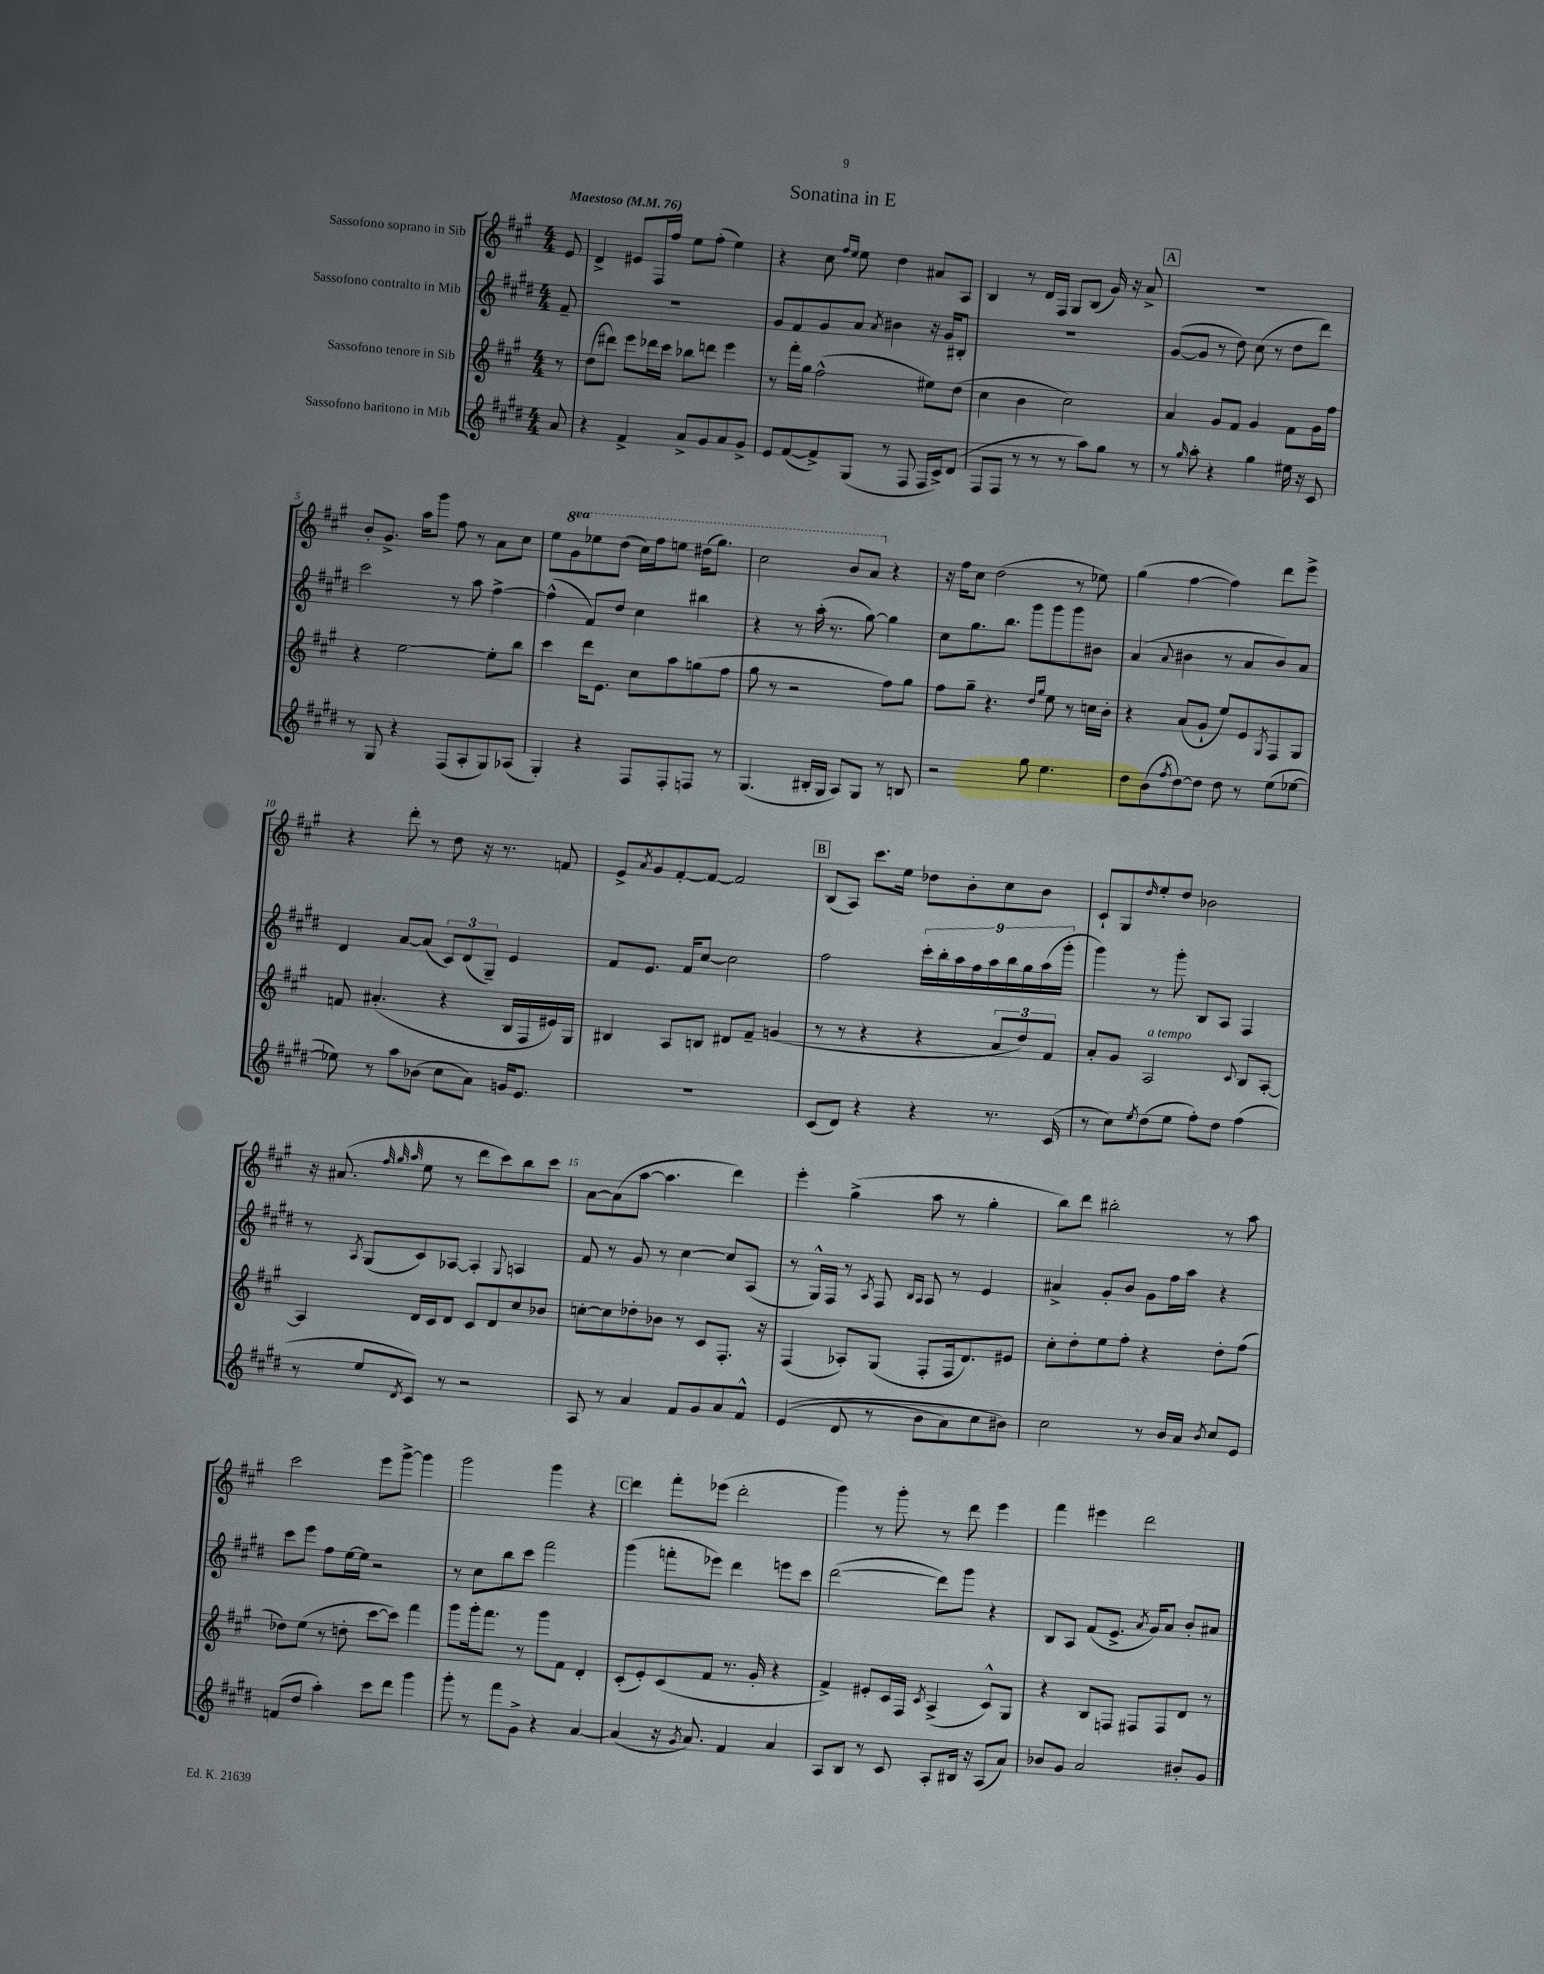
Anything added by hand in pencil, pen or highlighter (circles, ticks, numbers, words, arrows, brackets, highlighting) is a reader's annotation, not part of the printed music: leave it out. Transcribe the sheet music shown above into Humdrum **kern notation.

**kern	**kern	**kern	**kern
*part4	*part3	*part2	*part1
*staff4	*staff3	*staff2	*staff1
*I"Sassofono baritono in Mib	*I"Sassofono tenore in Sib	*I"Sassofono contralto in Mib	*I"Sassofono soprano in Sib
*clefG2	*clefG2	*clefG2	*clefG2
*k[f#c#g#d#]	*k[f#c#g#]	*k[f#c#g#d#]	*k[f#c#g#]
*M4/4	*M4/4	*M4/4	*M4/4
*MM76	*MM76	*MM76	*MM76
=	=	=	=
!	!	!	!LO:TX:a:B:t=Maestoso
8a/	8r	8f#~/	8e/
=1	=1	=1	=1
4r	(8dd\L	1r	4d^/
.	8ddd#X\J)	.	.
4f#^/	8eee\L	.	8e#X/L
.	16ddd-X\L	.	16F#/L
.	16ccc#\JJ	.	16ff#/JJ
8a^/L	8bb-X\L	.	8ee\L
8g#/	8dddn\J	.	(8ff#'\J
8a/	4eee\	.	4ee\)
8g#^/J	.	.	.
=2	=2	=2	=2
8e/L	8r	8g#/L	4r
([8f#/	16fff#'\LL	8f#/	.
.	16gg#\JJ	.	.
8f#^/])	(2ff#^^\	8g#/	8cc#\
.	.	.	16qqff#/LL
.	.	.	16qqee/JJ
(8G#/J	.	8a/J	8ee\
.	.	8qa/	.
8r	.	4b#X\	4dd\
8F#/	.	.	.
16F#/LL	8ee#X\L)	16r	8a#X/L
16c#^/J)	.	16g#/KL	.
(8d#/J	(8dd\J	8B#X'/J	8A/J
=3	=3	=3	=3
8F#/L	4cc#\	1r	4B/
8F#/J	.	.	.
8r	4b\	.	8r
8r	.	.	16d/LL
.	.	.	16F#/JJ
8r	2cc#\)	.	8G#/L
8aa\L)	.	.	(8B/J
8gg#\J	.	.	16g#/)
.	.	.	16r
8r	.	.	8a^/
!!LO:REH:place=s1:t=A
=4	=4	=4	=4
8r	4a/	([8g#/L	1r
16qqgg#/	.	.	.
8aa'\	.	8g#/J]	.
4r	8g#/L	8r	.
.	8f#/J	8dd#\)	.
4gg#\	4g#/	(8cc#\	.
.	.	8r	.
16ee#X\	8f#\L	8dd#\L	.
16r	.	.	.
8c#/	16g#\L	8ddd#\J)	.
.	16ff#\JJ	.	.
!!LO:LB:g=z
=5	=5	=5	=5
8r	4r	2ccc#\	8b'/L
8G#/	.	.	8.g#^/J
4r	[2ee\	.	.
.	.	.	16aa\KL
.	.	.	8ggg#\J
(8F#/L	.	8r	8ff#\
8A'/	.	8aa\	8r
8G#/)	8ee'\L]	[4ff#^\	8a\L
(8A-X/J	8bb\J	.	8cc#\J
=6	=6	=6	=6
4G#'/)	4ccc#\	(4ff#^^\]	8ee\L
*	*	*	*8va
.	.	.	8gg#\
4r	16ddd\KL	8f#/L)	8eee-X\
.	8.e\J	.	.
.	.	8dd#/J	(8ddd\J
8F#/L	8cc#\L	4cc#\	16ccc#\LL)
.	.	.	16fff#\J
8F#'/	8aa\	.	8eeen\J
8Fn/J	(8ggn\	4bb#X\	(16ddd#X\KL
.	.	.	8.ggg#\J)
8r	8ff#\J	.	.
=7	=7	=7	=7
(4.G#/	8gg#\	4r	2ccc#\
.	8r	.	.
.	2r	8r	.
16B#X'/LL	.	(16aa'\	.
16G#/JJ	.	8.r	.
8A/L)	.	.	8bb/L
8G#/J	.	[8gg#\)	8aa/J
*	*	*	*X8va
8r	8ff#\L)	4gg#\]	4r
8Bn/	8gg#\J	.	.
=8	=8	=8	=8
2r	8ff#\L	8cc#\L	16r
.	.	.	16ff#\KL
.	8gg#~\J	8.gg#\	8cc#\J
.	4.r	.	(2dd\
.	.	8.bb\J	.
8gg#\	.	8ggg#\L	.
.	16qqdd/LL	.	.
.	16qqgg#/JJ	.	.
4.ee\	8ee\	8ggg#\	.
.	8r	8ggg#\	8r
.	16ccn\LL	8b#X\J	8ee-X\)
.	16b'\JJ	.	.
=9	=9	=9	=9
8dd#\L	4r	(4a/	(4gg#\
(8b\	.	.	.
8qff#/	.	8qqa/	.
[8dd#\)	(8a/L	4b#X\	[4ff#\
8dd#\J]	8g#`/J	.	.
8dd#\	8ee/L)	8r	4ff#\])
8r	8e/	8a/L	.
.	8qG#/	.	.
(8ee\L	8F#/	8b#/)	8ddd\L
[8ee-X\J	8G#/J	8a/J	8eee^\J
!!LO:LB:g=z
=10	=10	=10	=10
8ee-X\])	8fn/	4d#/	4r
8r	(4.a#X'/	.	.
8aa\L	.	[8a/L	8ddd'\
(8b-X\J	.	(8a/J]	8r
8cc#\L	4r	12c#/L)	8dd\
.	.	(12d#/	.
8a\J)	.	.	16r
.	.	12G#~/J)	.
.	.	.	8.r
16gn/KL	16B/LL	4e/	.
8.e/J	16F#/	.	.
.	16e#X/)	.	8fn/
.	16G#/JJ	.	.
=11	=11	=11	=11
1r	4B#X/	8f#/L	8e^/L
.	.	.	8qa/
.	.	8.e/J	8g#/
.	8A/L	.	[8f#'/
.	.	16f#/KL	.
.	8Bn/J	[8cc#/J	8f#/J_
.	8d#X/L	2cc#\]	2f#/]
.	8f#~/J	.	.
.	(4gn/	.	.
!!LO:REH:place=s1:t=B
=12	=12	=12	=12
(8c#/L	8r	2ff#\	(8B/L
8d#/J)	8r	.	8A/J)
4r	4r	.	8.ccc#\L
.	.	.	16ee\Jk
4r	4r	18ccc#'\LL	8dd-X\L
.	.	18bb'\	.
.	.	18aa\	.
.	.	.	8b'\
.	.	18ff#\	.
.	.	18aa\	.
8.r	12a/L	.	8cc#\
.	.	18bb\	.
.	12dd/)	18gg#\	.
.	.	.	8b\J
.	.	(18aa\	.
.	12f#/J	.	.
(16c#/	.	.	.
.	.	18ggg#'\JJ	.
=13	=13	=13	=13
8r	8a'/L	4ggg#\)	8c#`/L
8cc#\L)	8g#/J	.	8G#/
8qee/	.	.	16qqdd/
!	!LO:TX:a:i:t=a tempo	!	!
(8dd#\	2A/	8r	8ee'/
8ee\J	.	8ggg#'\	8dd/J
8ff#'\L)	.	8B/L	2b-X\
8dd#\J	.	8A/J	.
.	8qqc#/	.	.
(4ff#\	8B/L	4F#/	.
.	[8A'/J	.	.
!!LO:LB:g=z
=14	=14	=14	=14
8r	4A/]	8r	16r
.	.	.	(8.a#X/
.	.	8qA/	.
8ee/L	.	(8G#/L	.
.	.	.	32qqff#/
.	.	.	32qqgg#/
8qd#/	.	.	32qqaa/
8c#/J)	16d/LL	8c#/)	8ee\
.	16c#/J	.	.
8r	8d/J	[8A-X/J	8r
2r	8c#/L	4A-'/]	8ddd\L
.	8d/	.	8ccc#\)
.	.	8qqG#/	.
.	8cc#/	4An/	8bb\
.	8b-X/J	.	8ccc#\J
=15	=15	=15	=15
8A/	[8ccn'\L	8f#/	[8a\L
8r	8cc\]	8r	(8a\]
4a/	8dd-X'\	8g#/	[8aa\J
.	8b-X\J	8r	4.aa\]
8f#/L	8r	[4cc#\	.
8g#/	8c#/L	.	.
8a/	8.F#'/J	8cc#/L]	4ddd\)
8f#^^/J	.	(8A/J	.
.	16r	.	.
=16	=16	=16	=16
((4e/	(4F#/	8r	4eee'\
.	.	16G#^^/LL)	.
.	.	16F#/JJ	.
8d#/	8A-X'/L)	8r	(4gg#^\
.	.	8qA/	.
8r	(8G#/J	8F#/	.
.	.	16qqB/LL	.
.	.	16qqA/JJ	.
8b\L	8F#'/L	8A/	8aa\
8a\)	16F#/k	8r	8r
.	8.d/)	.	.
8cc#\	.	4e/	4gg#'\
8b#X\J)	8e#X/J	.	.
=17	=17	=17	=17
2cc#\	8cc#'\L	4a#X^/	8bb\L)
.	8dd'\	.	8ddd\J
.	8ee\	8g#'/L	2bb#X'\
.	8ff#'\J	8b/J	.
8r	4r	8g#\L	.
16b/LL	.	16ff#\L	.
16a/JJ	.	16aa\JJ	.
8qb/	.	.	.
8cc#/L	8dd'\L	4r	8r
8e/J	(8ff#\J	.	8aa\
!!LO:LB:g=z
=18	=18	=18	=18
(8fn/L	8dd-X\L)	8ccc#\L	2ccc#\
8dd#/J	(8ee\J	8eee\J	.
4aa'\)	8r	8ff#\L	.
.	8ddn'\	[16ee\L	.
.	.	16ee\JJ]	.
8ccc#\L	[8ccc#\L	2r	8eee\L
8ddd#\J	8ccc#\J])	.	[8ggg#^\J
4ggg#\	4fff#\	.	4ggg#\]
=19	=19	=19	=19
8ggg#'\	8ggg#\L	8r	2ggg#\
8r	16ggg#'\k	8cc#\L	.
.	8.fff#\J	.	.
8fff#\L	.	8bb\	.
8g#^\J	8r	8ccc#\J	.
4r	8ggg#\L	2fff#\	4ggg#\
.	8f#\J	.	.
[4a/	4d'/	.	4r
!!LO:REH:place=s1:t=C
=20	=20	=20	=20
(4a/]	(8c#'/L	(4ggg#\	4ddd\
.	8e'/)	.	.
16r	(8c#/	8fffn'\L	8fff#'\L
8qg#/	.	.	.
8.a/)	.	.	.
.	8f#/J	8eee-X\J)	(8eee-X\J
4f#/	8.r	4ddd#\	2ddd'\
.	16g#'/	.	.
4a/	4r	8eeen\L	.
.	.	8ccc#\J	.
=21	=21	=21	=21
8A/L	4f#^/)	([2ddd#\	4ggg#\)
8B/J	.	.	.
8r	8e#X'/L	.	8r
8c#/	16c#/L	.	8ggg#'\
.	16F#/JJ	.	.
.	8qc#/	.	.
8A'/L	(4A^/	8ddd#\L])	8r
16B#X/Jk	.	8ggg#\J	8ddd\
16r	.	.	.
(8A/L	8c#^^/L)	4r	4eee\
8a/J)	8G#/J	.	.
=22	=22	=22	=22
8b-X/L	4r	8B/L	4fff#\
8g#/J	.	8A/J	.
2a/	8B/L	(8f#/L	4eee#X\
.	8Fn/J	8.e^/J	.
.	8F#X/L	.	2ddd\
.	.	8qa/	.
.	.	16g#/KL)	.
.	8F#/	8a/J	.
8b#X'/L	8d/J	8b'/L	.
8g#/J	8r	8a#X/J	.
==	==	==	==
*-	*-	*-	*-
